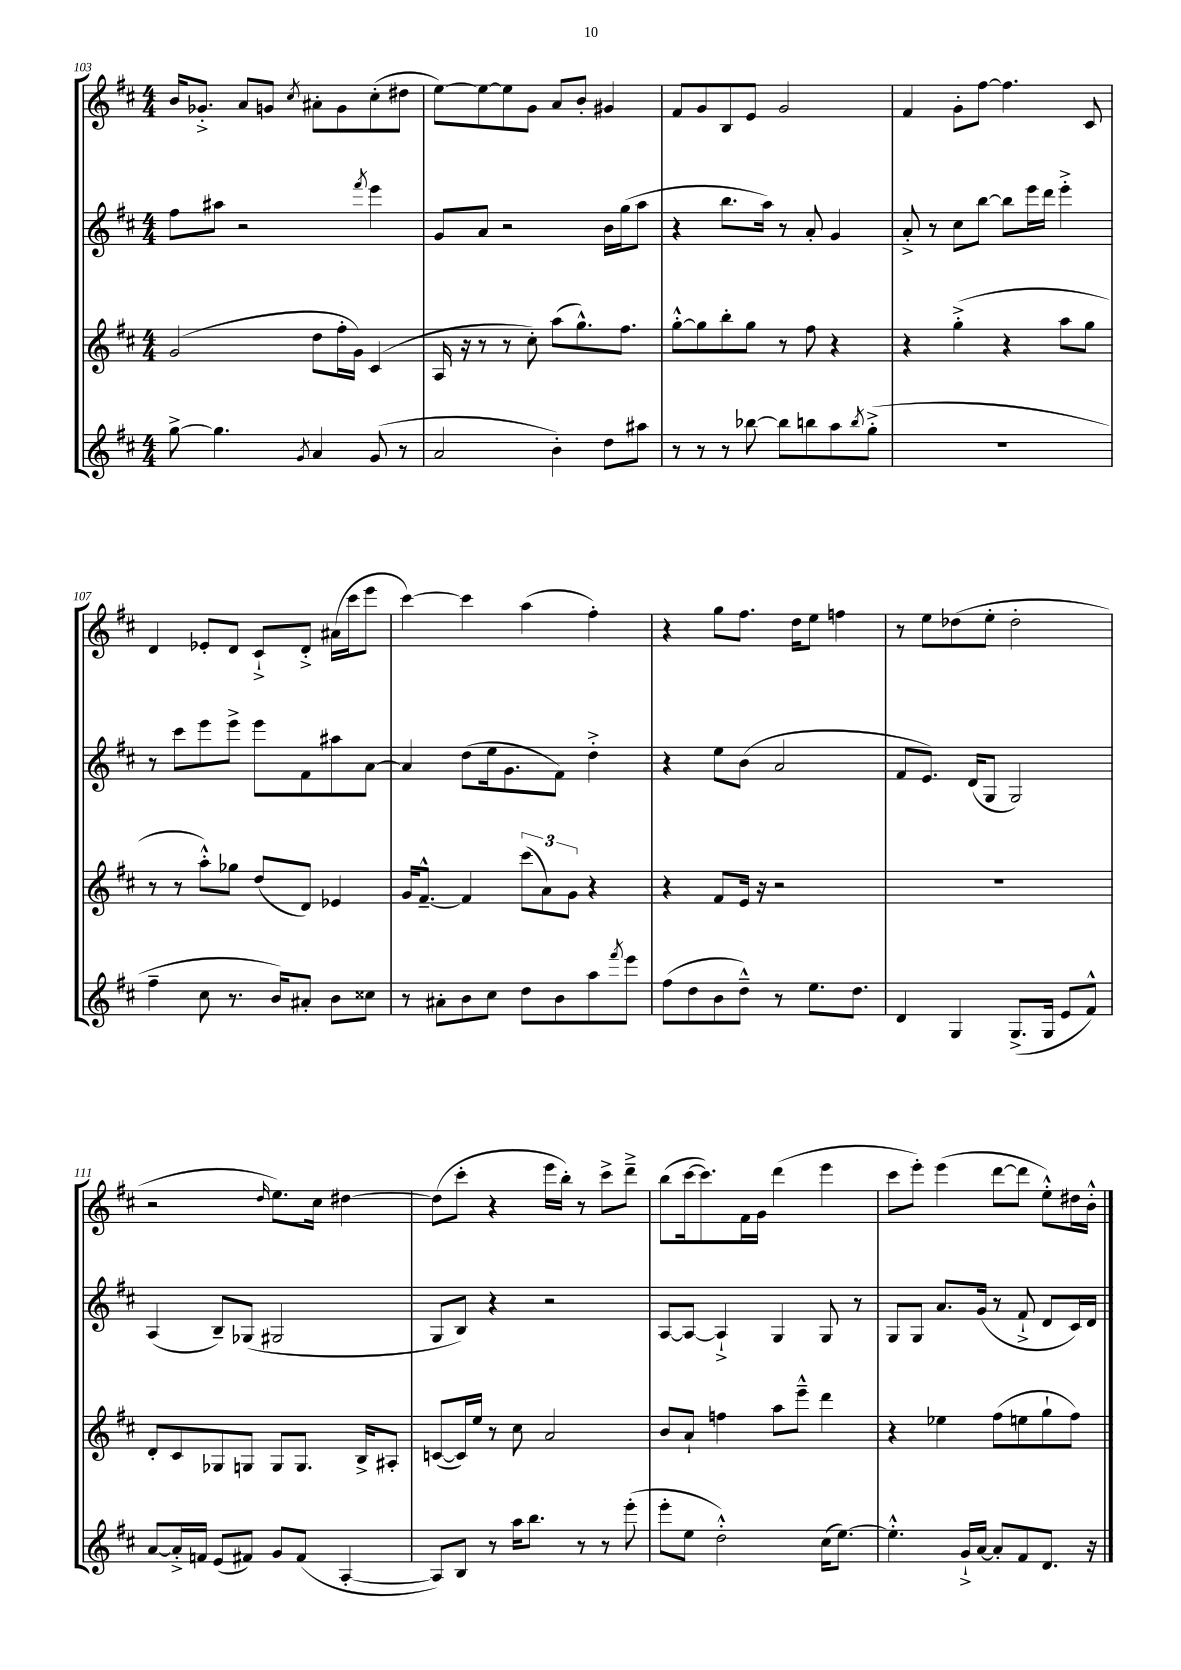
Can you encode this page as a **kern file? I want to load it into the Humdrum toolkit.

**kern	**kern	**kern	**kern
*staff4	*staff3	*staff2	*staff1
*clefG2	*clefG2	*clefG2	*clefG2
*k[f#c#]	*k[f#c#]	*k[f#c#]	*k[f#c#]
*M4/4	*M4/4	*M4/4	*M4/4
[8gg^	(2g	8ff#	16b
.	.	.	8.g-'^
4.gg]	.	8aa#	.
.	.	2r	8a
.	.	.	8g
8qg	.	.	8qcc#
4a	8dd	.	8a#'
.	16ff#'	.	8g
.	16g)	.	.
.	.	8qfff#	.
(8g	(4c#	4eee	(8cc#'
8r	.	.	8dd#
=	=	=	=
2a	16A	8g	[8ee)
.	16r	.	.
.	8r	8a	8ee_
.	8r	2r	8ee]
.	8cc#')	.	8g
4b')	(8aa	.	8a
.	8.gg^^)	.	8b'
8dd	.	16b	4g#
.	8.ff#	(16gg	.
8aa#	.	8aa	.
=	=	=	=
8r	[8gg'^^	4r	8f#
8r	8gg]	.	8g
8r	8bb'	8.bb	8B
[8bb-	8gg	.	8e
.	.	16aa)	.
8bb-]	8r	8r	2g
8bb	8ff#	8a'	.
8aa	4r	4g	.
8qbb	.	.	.
(8gg'^	.	.	.
=	=	=	=
1r	4r	8a'^	4f#
.	.	8r	.
.	(4gg'^	8cc#	8g'
.	.	[8bb	[8ff#
.	4r	8bb]	4.ff#]
.	.	16eee	.
.	.	16ddd	.
.	8aa	4eee'^	.
.	8gg	.	8c#
=	=	=	=
4ff#~	8r	8r	4d
.	8r	8ccc#	.
8cc#	8aa'^^)	8eee	8e-'
8.r	8gg-	8eee^	8d
.	(8dd	8eee	8c#`^
16b)	.	.	.
8a#'	8d)	8f#	8d'^
8b	4e-	8aa#	(16a#
.	.	.	16ccc#
8cc##	.	[8a	8eee
=	=	=	=
8r	16g	4a]	[4ccc#)
.	[8.f#~^^	.	.
8a#'	.	.	.
8b	4f#]	(8dd	4ccc#]
8cc#	.	16ee	.
.	.	8.g	.
8dd	(12ccc#	.	(4aa
.	12a)	.	.
8b	.	8f#)	.
.	12g	.	.
8aa	4r	4dd'^	4ff#')
8qfff#	.	.	.
8eee	.	.	.
=	=	=	=
(8ff#	4r	4r	4r
8dd	.	.	.
8b	8f#	8ee	8gg
8dd~^^)	16e	(8b	8.ff#
.	16r	.	.
8r	2r	2a	.
.	.	.	16dd
8.ee	.	.	8ee
.	.	.	4ff
8.dd	.	.	.
=	=	=	=
4d	1r	8f#	8r
.	.	8.e)	8ee
4G	.	.	(8dd-
.	.	(16d	.
.	.	8G	8ee'
(8.G^	.	2G)	2dd-'
16G	.	.	.
8e	.	.	.
8f#^^)	.	.	.
=	=	=	=
[8a	8d'	(4A	2r
16a'^]	8c#	.	.
16f	.	.	.
(8e	8G-	8B~)	.
8f#)	8G	(8G-	.
.	.	.	16qqdd
8g	8G	2G#	8.ee)
(8f#	8.G	.	.
.	.	.	16cc#
[4A'	.	.	[4dd#
.	16B^	.	.
.	8A#'	.	.
=	=	=	=
8A])	([8c	8G	(8dd#]
8B	16c])	8B)	8ccc#'
.	16ee	.	.
8r	8r	4r	4r
16aa	8cc#	.	.
8.bb	.	.	.
.	2a	2r	16eee
.	.	.	16bb')
8r	.	.	8r
8r	.	.	8ccc#^
(8eee'	.	.	8ddd~^
=	=	=	=
8eee'	8b	[8A	(8bb
8ee	8a`	8A_	[16ccc#
.	.	.	8.ccc#])
2dd'^^)	4ff	4A`^]	.
.	.	.	16f#
.	.	.	16g
.	8aa	4G	(4ddd
.	8eee~^^	.	.
(16cc#	4ddd	8G	4eee
[8.ee)	.	.	.
.	.	8r	.
=	=	=	=
4.ee'^^]	4r	8G	8ccc#
.	.	8G	8eee')
.	4ee-	8.a	(4eee
16g`^	.	.	.
[16a	.	(16g	.
8a']	(8ff#	8r	[8ddd
8f#	8ee	8f#`^	8ddd]
8.d	8gg`	8d	8ee'^^)
.	8ff#)	16c#)	16dd#
16r	.	16d	16b'^^
==	==	==	==
*-	*-	*-	*-
